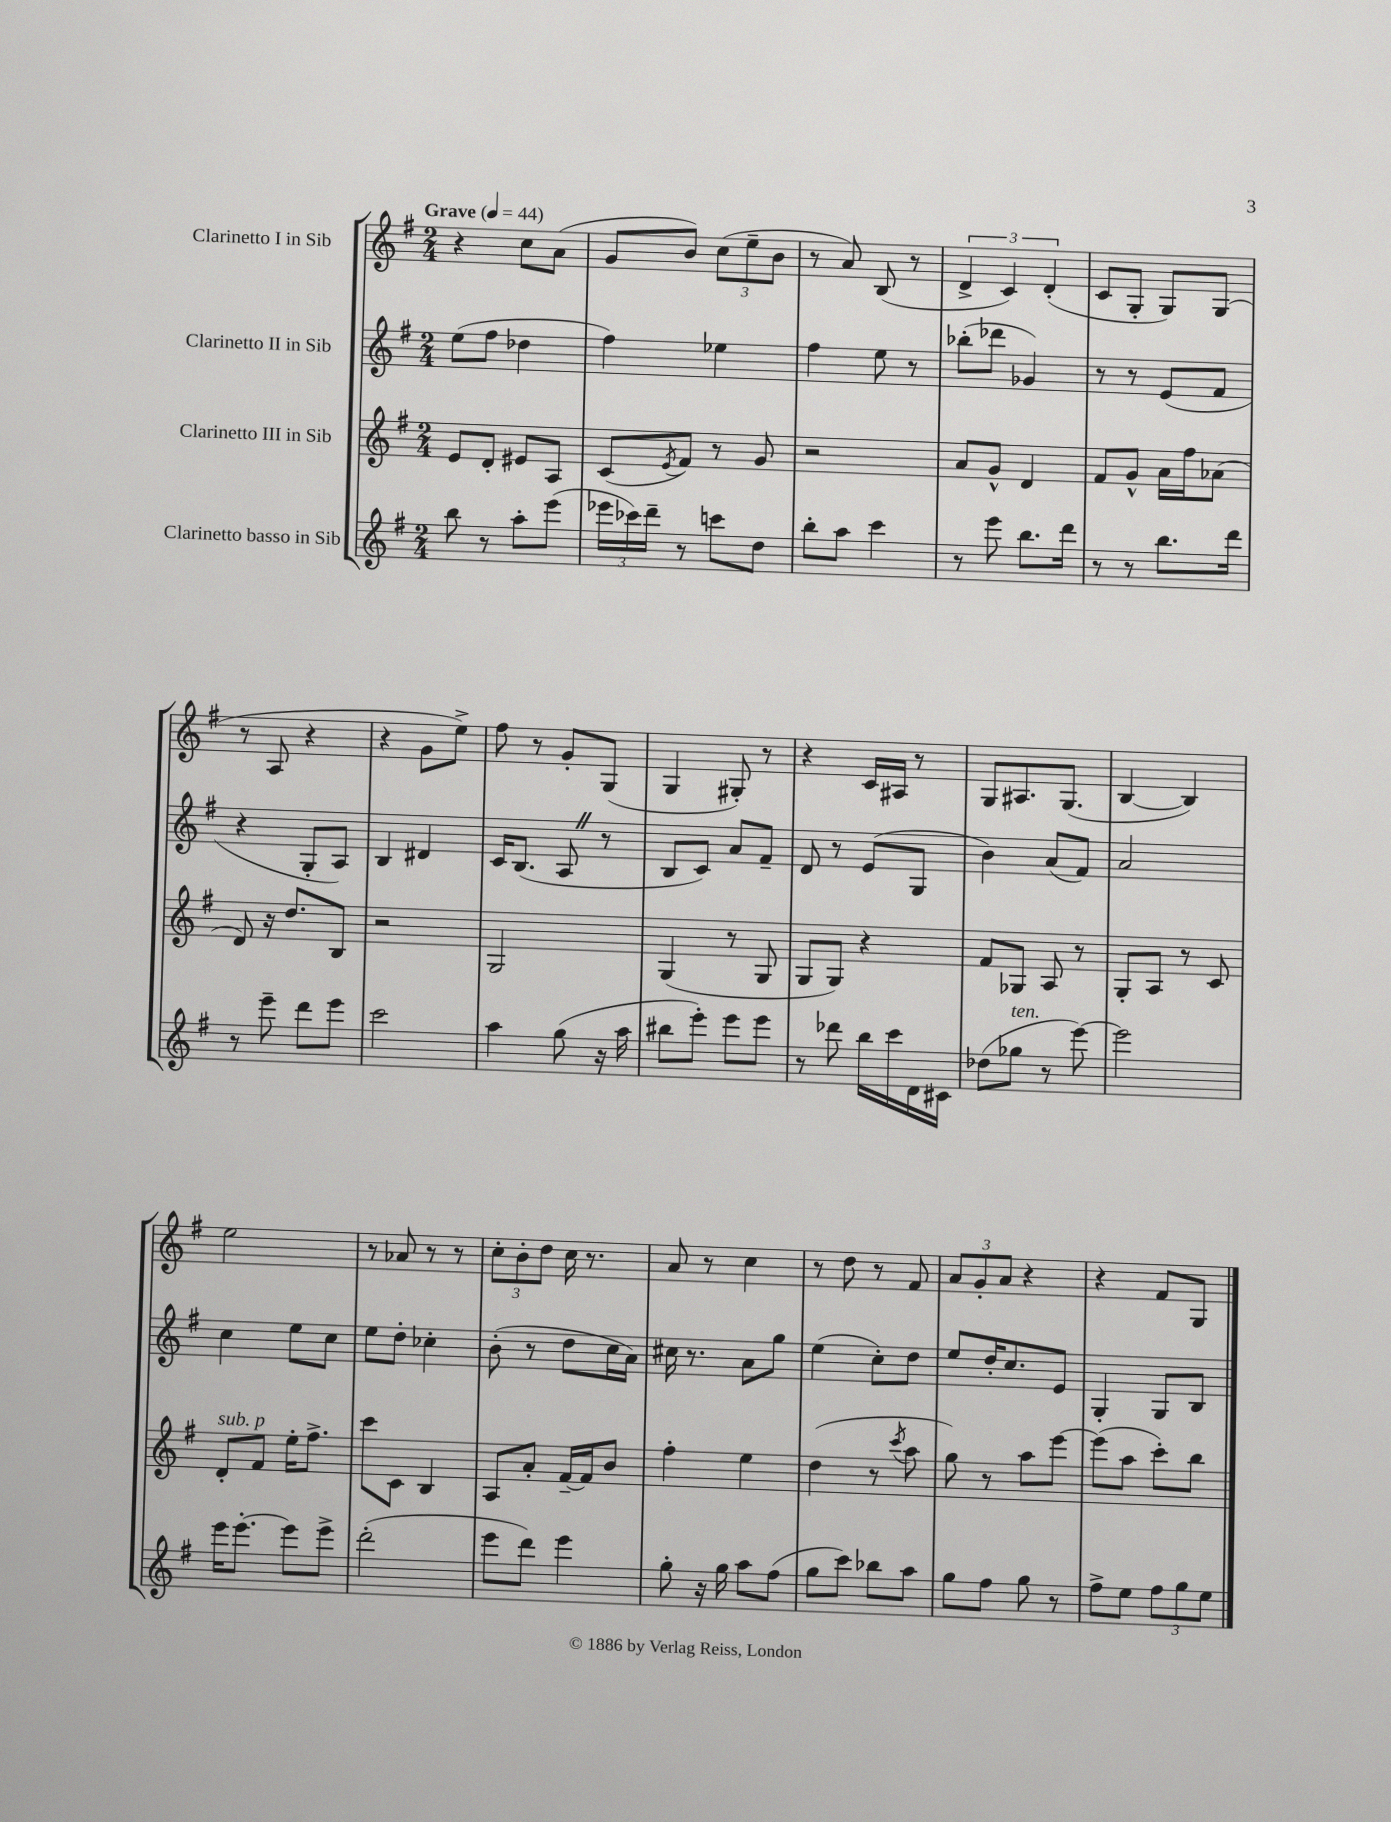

**kern	**kern	**kern	**kern
*staff4	*staff3	*staff2	*staff1
*clefG2	*clefG2	*clefG2	*clefG2
*k[f#]	*k[f#]	*k[f#]	*k[f#]
*M2/4	*M2/4	*M2/4	*M2/4
*MM44	*MM44	*MM44	*MM44
8bb	8e	(8ee	4r
8r	8d'	8ff#	.
8aa'	8e#	4dd-	8cc
(8eee	8A	.	(8a
=	=	=	=
24eee-	(8c	4ff#)	8g
24ccc-)	.	.	.
24ddd~	.	.	.
.	8qe	.	.
8r	8f#)	.	8b)
8ccc	8r	4ee-	(12cc
.	.	.	12ee~
8dd	8g	.	.
.	.	.	12b
=	=	=	=
8bb'	2r	4ff#	8r
8aa	.	.	8a)
4ccc	.	8ee	(8B
.	.	8r	8r
=	=	=	=
8r	8a	(8bb-'	6d^
8eee	8g^^	8ddd-	.
.	.	.	6c)
8.bb	4d	4g-)	.
.	.	.	(6d'
16ddd	.	.	.
=	=	=	=
8r	8f#	8r	8c
8r	8g^^	8r	8G'
8.bb	16a	(8e	8G)
.	16ff#	.	.
.	(8a-	8f#	(8G
16ddd	.	.	.
=	=	=	=
8r	8d)	4r	8r
8eee~	16r	.	8A
.	8.dd	.	.
8ddd	.	8G'	4r
8eee	8B	8A)	.
=	=	=	=
2ccc	2r	4B	4r
.	.	4d#	8g
.	.	.	8ee^)
=	=	=	=
4aa	2G	16c	8ff#
.	.	(8.B	.
.	.	.	8r
(8gg	.	8A	8g'
16r	.	8r	(8G
16aa	.	.	.
=	=	=	=
8bb#	(4G	8B	4G
8eee')	.	8c)	.
8eee	8r	8a	8G#')
8eee	8G	8f#~	8r
=	=	=	=
8r	8G	8d	4r
8ddd-	8G)	8r	.
16bb	4r	(8e	16c
16ccc	.	.	16A#
16d	.	8G	8r
16c#	.	.	.
=	=	=	=
(8dd-	8f#	4b)	8G
8gg-	8G-	.	8.A#
8r	8A	(8a	.
.	.	.	(8.G
[8eee)	8r	8f#)	.
=	=	=	=
2eee]	8G'	2a	[4B
.	8A	.	.
.	8r	.	4B])
.	8c	.	.
=	=	=	=
16eee	8d'	4cc	2ee
[8.eee'	.	.	.
.	8f#	.	.
8eee]	16ee'	8ee	.
.	8.ff#^	.	.
8eee^	.	8cc	.
=	=	=	=
(2ddd'	8ccc	8ee	8r
.	8c	8dd'	8a-
.	4B	4cc-'	8r
.	.	.	8r
=	=	=	=
8eee	8A	(8b'	12cc'
.	.	.	12b'
8ddd)	8a'	8r	.
.	.	.	12dd
4eee	[16f#~	8dd	16cc
.	16f#]	.	8.r
.	8b	16cc	.
.	.	16a)	.
=	=	=	=
8gg'	4ff#'	16cc#	8a
.	.	8.r	.
16r	.	.	8r
16gg	.	.	.
8aa	4ee	8a	4cc
(8ff#	.	8gg	.
=	=	=	=
8gg	(4dd	(4ee	8r
8ccc)	.	.	8dd
8bb-	8r	8cc')	8r
.	8qccc	.	.
8aa	8aa	8dd	8f#
=	=	=	=
8gg	8gg)	8ee	12a
.	.	.	12g'
8ff#	8r	16dd'	.
.	.	.	12a
.	.	8.cc	.
8gg	8aa	.	4r
8r	[8eee	8e	.
=	=	=	=
8ff#^	(8eee]	4G'	4r
8ee	8aa	.	.
12ff#	8ccc')	8G	8f#
12gg	.	.	.
.	8bb	8B	8G
12ee	.	.	.
==	==	==	==
*-	*-	*-	*-
